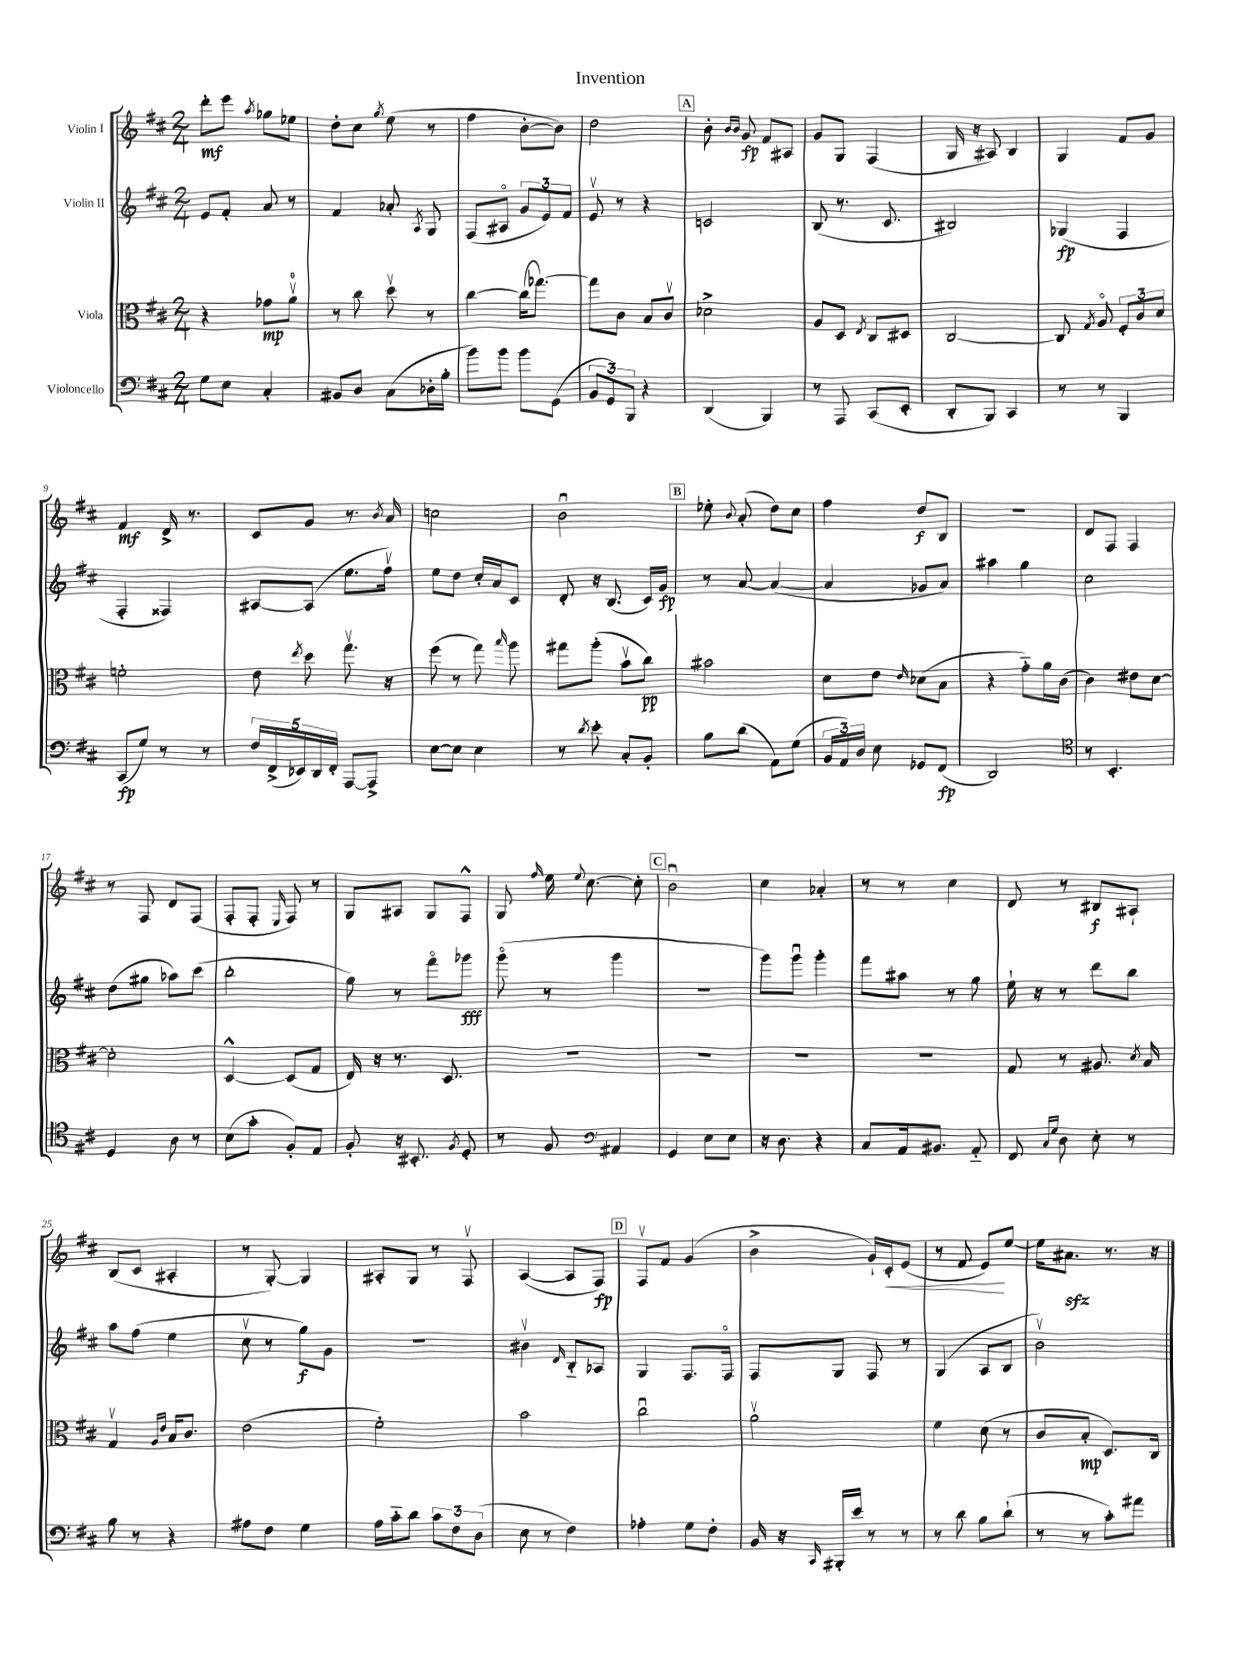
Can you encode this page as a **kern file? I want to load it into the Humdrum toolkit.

**kern	**kern	**kern	**kern
*staff4	*staff3	*staff2	*staff1
*clefF4	*clefC3	*clefG2	*clefG2
*k[f#c#]	*k[f#c#]	*k[f#c#]	*k[f#c#]
*M2/4	*M2/4	*M2/4	*M2/4
8G	4r	8e	8ddd'
8E	.	8f#'	8eee
.	.	.	8qaa
4C#'	8g-	8a	8gg-
.	8av	8r	8ee-
=	=	=	=
8BB#	8r	4f#	8dd'
8D	8cc#	.	8cc#
.	.	.	8qgg
(8C#	8ddv	8a-'	(8ee
.	.	8qA	.
16D-'	8r	8G	8r
16B'	.	.	.
=	=	=	=
8b)	[4cc#	(8F#	4ff#
8b	.	8A#o	.
8b	(16cc#]	12g	[8b'
.	[8.gg-)	.	.
.	.	12e)	.
(8GG	.	.	8b])
.	.	12f#	.
=	=	=	=
12BB	8gg-]	8ev	2dd
12GG)	.	.	.
.	8c#	8r	.
12BBB	.	.	.
4r	8B	4r	.
.	8c#v	.	.
=	=	=	=
(4DD	2d-^	2c	8b'
.	.	.	16qqb
.	.	.	16qqb
.	.	.	8g
4BBB)	.	.	8f#
.	.	.	8A#
=	=	=	=
8r	8A	(8B	8g
8AAA	8D	8.r	8G
.	8qE	.	.
(8CC#	8C#	.	(4F#
.	.	8.c#	.
8EE'	8D#	.	.
=	=	=	=
8DD'	[2C#	2B#)	16G
.	.	.	16r
8BBB)	.	.	8A#)
4CC#	.	.	4B
=	=	=	=
8r	8C#]	(4G-	4G
.	8qG	.	.
8r	8Ao	.	.
4BBB	12F#'	4F#	8f#
.	12c#	.	.
.	.	.	8g
.	12d	.	.
=	=	=	=
(8CC#	2f'	4F#'	4f#
8G)	.	.	.
8r	.	4F##)	16d^
.	.	.	8.r
8r	.	.	.
=	=	=	=
20F#	8e	[8A#	8c#
(20FF#^	.	.	.
20EE-)	.	.	.
.	8qee	.	.
.	8dd	(8A#]	8g
20DD	.	.	.
20FF#'	.	.	.
[8AAA	8.ggv	8.ee	8.r
8AAA^]	.	.	.
.	.	.	8qb
.	16r	16ff#v)	16a
=	=	=	=
[8E	(8ff#	8ee	2cc
8E]	8r	8dd	.
4E	8gg)	16cc#'	.
.	.	16a	.
.	16qqbb	.	.
.	8aa	8c#	.
=	=	=	=
8r	8gg#	8d'	2bu
8qd	.	.	.
8e'	(8aa'	16r	.
.	.	(8.B	.
8C#'	8bv	.	.
8BB'	8cc#)	16c#)	.
.	.	16g	.
=	=	=	=
8B	2b#	8r	8ee-'
.	.	.	8qqb
(8d	.	[8a	(8a'
8AA)	.	(4a_	8dd)
(8G	.	.	8cc#
=	=	=	=
24BB	8d	4a]	4ff#
24AA)	.	.	.
24D	.	.	.
8E	8e	.	.
.	16qqe	.	.
8GG-	(8d-	8g-	8dd
(8FF#	8B	8a)	8B
=	=	=	=
2DD)	4r	4aa#	2r
.	8g'~)	4gg	.
.	16a	.	.
.	(16c#	.	.
=	=	=	=
*clefC4	*	*	*
8r	4c#)	2cc#	8d
4.BB'	.	.	8F#
.	8e#	.	4F#
.	[8d	.	.
=	=	=	=
4D	2d']	(8dd	8r
.	.	8gg#	8F#
8A	.	8aa-)	8d
8r	.	(8ccc#	(8F#
=	=	=	=
(8B	[4D^^	2bb'	8F#'
8g'	.	.	8F#'
.	.	.	16qqE
8F#')	(8D]	.	8F#)
8E	8G	.	8r
=	=	=	=
8F#'	16E)	8gg)	8G
.	16r	.	.
16r	8.r	8r	8A#
8.BB#'	.	.	.
.	.	8fff#o	8G
.	8.D	.	.
8qF#	.	.	.
8D'	.	8ggg-	8F#^^
=	=	=	=
8r	2r	(8gggo	8G
.	.	.	16qqff#
8F#	.	8r	16ee
.	.	.	8qqee
.	.	.	[8.cc#
*clefF4	*	*	*
4AA#	.	4ggg	.
.	.	.	8cc#']
=	=	=	=
4GG	2r	2r	2bu
8E	.	.	.
8E	.	.	.
=	=	=	=
16r	2r	8ggg)	4cc#
8.D	.	.	.
.	.	8gggu	.
4r	.	4ggg'	4a-'
=	=	=	=
8C#	2r	8fff#	8r
16AA	.	8aa#	8r
8.BB#	.	.	.
.	.	8r	4cc#
8AA'~	.	8gg	.
=	=	=	=
8FF#	8G	16ee`	8d
.	.	16r	.
16qqC#	.	.	.
16qqG	.	.	.
8D	8r	8r	8r
8E'	8.A#	8ddd	8B#
8r	.	8bb	8A#`
.	8qd	.	.
.	16B	.	.
=	=	=	=
8B	4Gv	8aa	(8B
8r	.	(8ff#	8c#
.	16qqA	.	.
.	16qqe	.	.
4r	16B	4ee	4A#'
.	8.c#	.	.
=	=	=	=
8A#	(2e	8cc#v	8r
8F#	.	8r	[8G')
4G	.	8gg)	4G]
.	.	8g	.
=	=	=	=
16A	2f#')	2r	8A#'
16c#'~	.	.	.
8d	.	.	8G
12c#	.	.	8r
12F#	.	.	.
.	.	.	8F#v
(12D	.	.	.
=	=	=	=
8E	2b	4b#v	([4A
8r	.	.	.
.	.	16qqd	.
4F#)	.	8B'~	8A]
.	.	8A-	8F#)
=	=	=	=
4A-'	2cc#u	4G	8F#v
.	.	.	8f#
8G	.	8.F#	(4g
8F#'	.	.	.
.	.	16F#o	.
=	=	=	=
16BB	2av	8F#	4b^
16r	.	.	.
16qqCC#	.	.	.
16BBB#'	.	8G	.
16e	.	.	.
8r	.	8F#	16g`)
.	.	.	16c#'
8r	.	8r	(8e
=	=	=	=
8r	4f#	(4G	8r
8d	.	.	8f#
8B	(8d	8A	8e)
(8d`	8r	8B	[8ee
=	=	=	=
8r	8c#	2bv)	16ee]
.	.	.	8.a#
8r	8B'	.	.
8c#')	8.D)	.	8.r
8a#	.	.	.
.	16C#	.	16r
==	==	==	==
*-	*-	*-	*-
